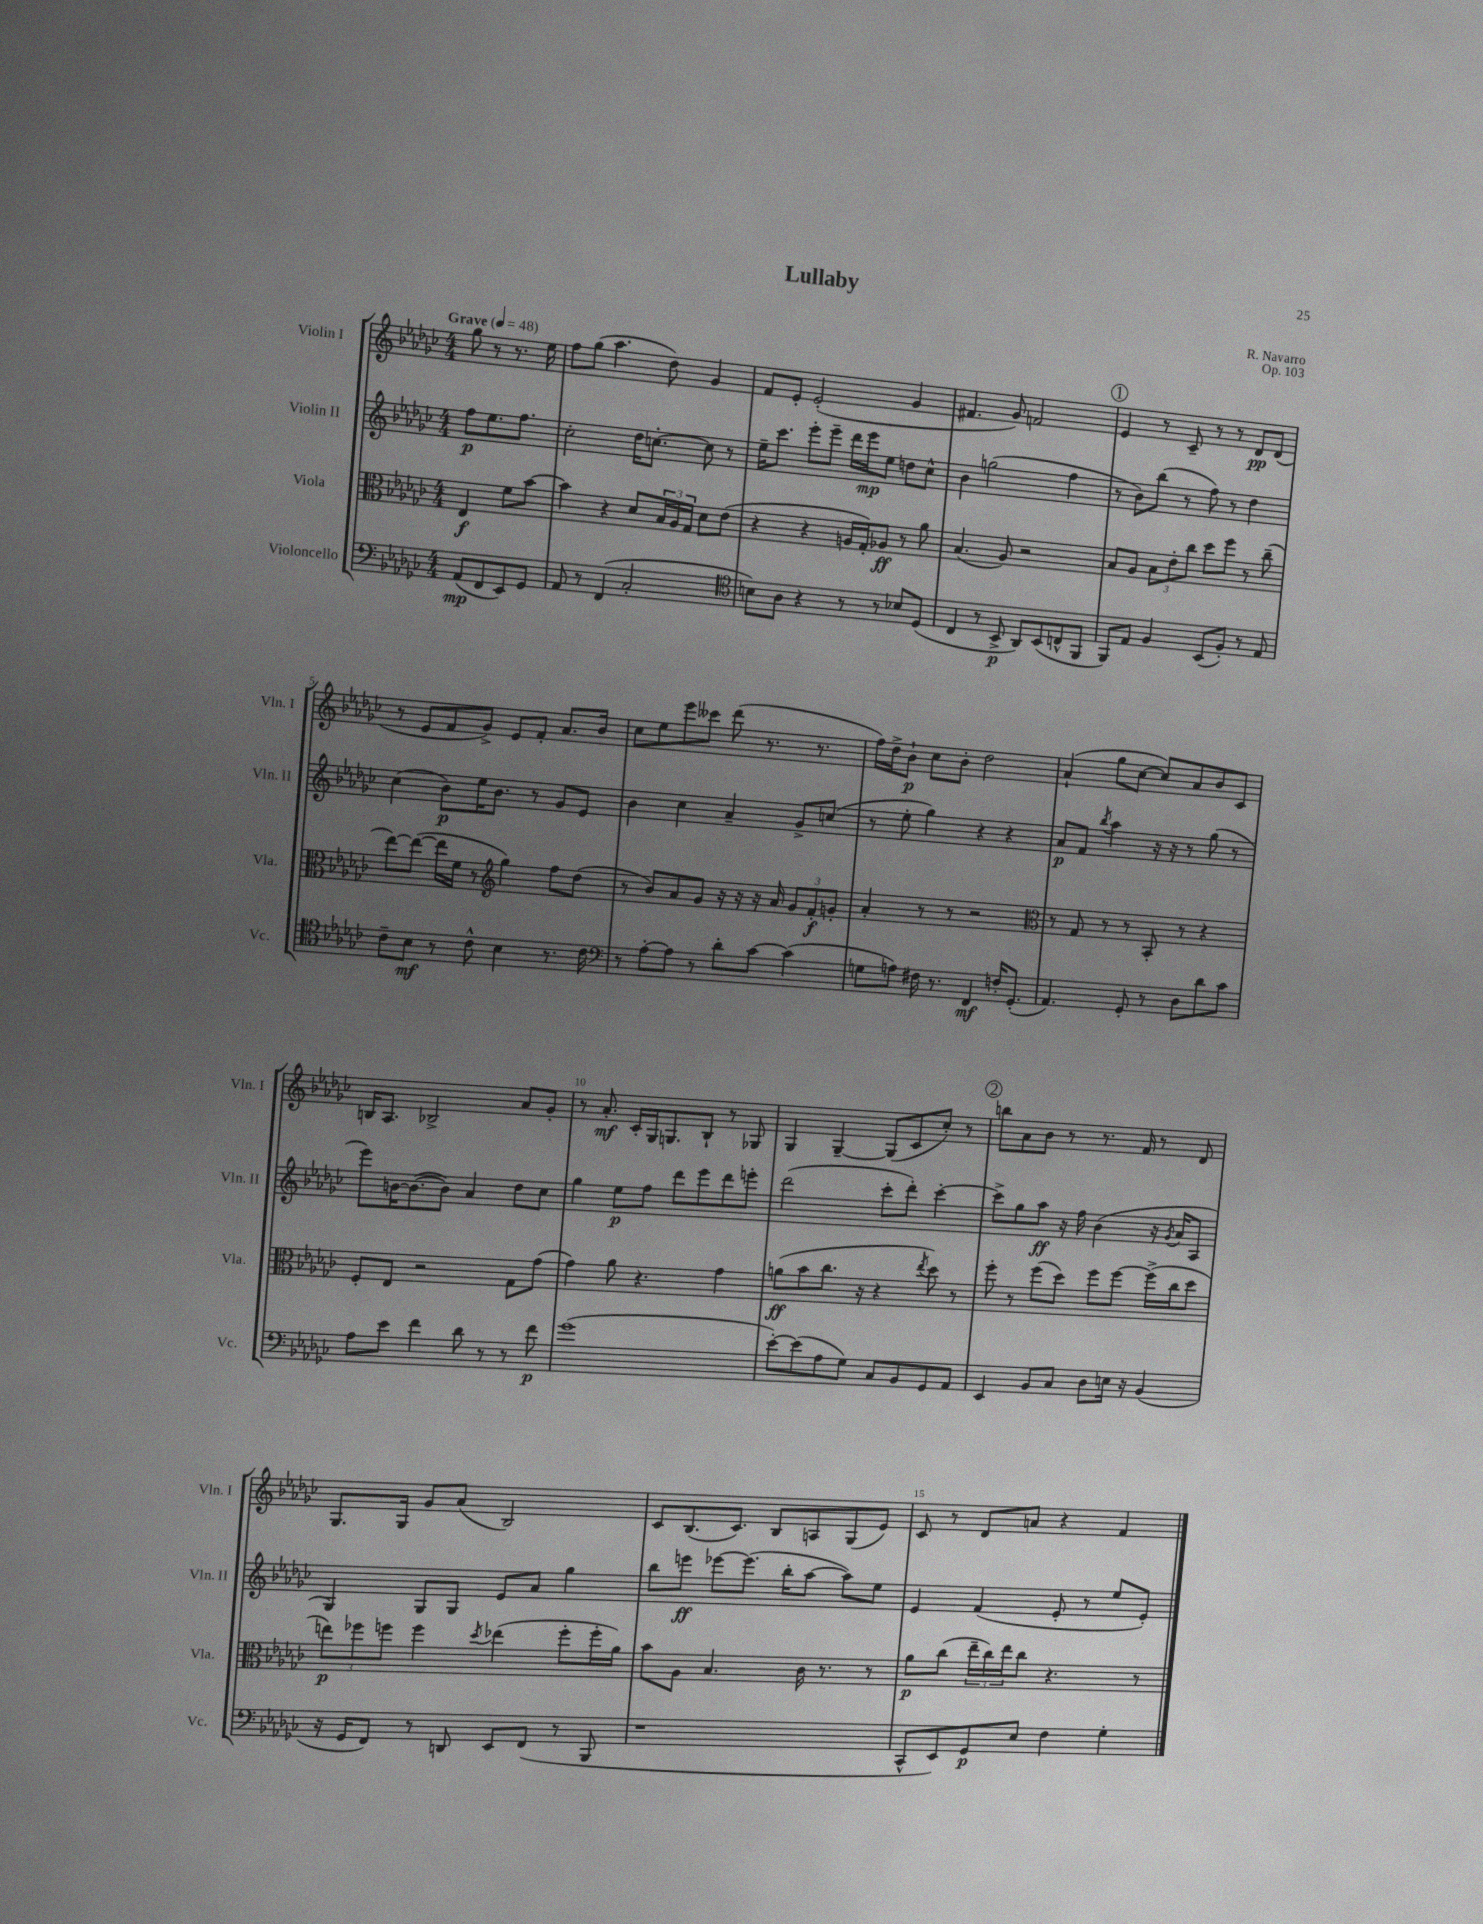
\header { title = "Lullaby" composer = "R. Navarro" opus = "Op. 103" }
<<
\new StaffGroup <<
\new Staff = "s0" \with { instrumentName = "Violin I" shortInstrumentName = "Vln. I" } {
    \clef treble \key ges \major \numericTimeSignature \time 4/4 \partial 2 \tempo "Grave" 4 = 48
    ges''8 r8 r8. ees''16 |
    f''8 ges''8( aes''4. des''8) ges'4 |
    f'8 ees'8-. ees'2-.( ges'4 |
    fis'4. ges'8) f'2 |
    \mark \markup { \circle "1" } ees'4 r8 ces'8-- r8 r8 des'8\pp des'8( |
    r8 ees'8 f'8 ges'8->) ees'8 f'8-. aes'8. bes'16 |
    ces''8 ees''8 ees'''8 ceses'''8 des'''8( r8. r8. |
    f''16) des''16-> bes'8-!\p ces''8 bes'8-. des''2 |
    aes'4-!( ges''8 ces''8~ ces''8) aes'8 bes'8 ces'8 |
    b16 aes8. bes2-> aes'8 ges'8-. |
    r8 aes'8.-.\mf ces'16-. ges16 g8. bes8-! r8 ges8 |
    ges4 ges4~-- ges8( ces'8 ces''8-.) r8 |
    \mark \markup { \circle "2" } b''8 aes'8 bes'8 r8 r8. f'16 r8 des'8 |
    ges8. ges16 ges'8 aes'8( bes2) |
    ces'8 bes8.( ces'8.) bes8 a8 ges8( ees'8) |
    ces'8 r8 des'8 a'8 r4 f'4 \bar "|." |
}
\new Staff = "s1" \with { instrumentName = "Violin II" shortInstrumentName = "Vln. II" } {
    \clef treble \key ges \major \numericTimeSignature \time 4/4 \partial 2
    f''8\p ees''8. f''8. |
    ces''2-. des''16 c''8.~-. c''8 r8 |
    ees''16-- ces'''8. ees'''8-. ees'''8-- des'''16 ees'''16\mp ees''8 d''8 ces''8-^ |
    bes'4 g''2( f''4 |
    \mark \markup { \circle "1" } r8 bes'8) bes''8( r8 f''8) r8 des''4 |
    ces''4( bes'8\p) ees''16 bes'8. r8 ges'8 ees'8 |
    bes'4 ces''4 aes'4-- ges'8-> c''8( |
    r8 ees''8-. ges''4) r4 r4 |
    aes'8\p f'8 \acciaccatura { bes''8 } aes''4 r16 r16 r8 ges''8( r8 |
    ees'''8) b'16~ b'8.~( b'8) aes'4 des''8 ces''8 |
    ges''4 ees''8\p f''8 des'''8 ees'''8 des'''8 e'''8-. |
    des'''2( ces'''8-. des'''8-.) ces'''4~-. |
    \mark \markup { \circle "2" } ces'''8-> ges''8 aes''8\ff r16 f''16 bes'4( r16 \acciaccatura { ges'8 } aes'16 aes8 |
    ges4) ges8 ges8 ees'8 aes'8 ges''4 |
    bes''8 e'''8\ff ees'''8~ ees'''8.( bes''16-. aes''8~ aes''8) ees''8 |
    ees'4 f'4( ees'8-. r8 ees''8 ees'8-.) \bar "|." |
}
\new Staff = "s2" \with { instrumentName = "Viola" shortInstrumentName = "Vla." } {
    \clef alto \key ges \major \numericTimeSignature \time 4/4 \partial 2
    ees4\f f'8 bes'8~ |
    bes'4 r4 des'8 \tuplet 3/2 { bes16 aes16 ges16 } des'8 ees'8( |
    r4 r4 a16 ges16-.) aes8\ff r8 aes'8 |
    bes4.( aes8) r2 |
    \mark \markup { \circle "1" } bes8 aes8 \tuplet 3/2 { bes8 ees'8-. ces''8 } des''8 f''8 r8 ces''8--( |
    ees''8~) ees''8~( ees''16 f'16 r8 \clef treble ges''4) f''8 des''8( |
    r8 bes'8) aes'8 ges'8 r16 r16 r16 aes'16 \tuplet 3/2 { ges'8 f'8-.\f g'8-. } |
    aes'4-. r8 r8 r2 |
    \clef alto r8 ges8 r8 r8 bes,8-. r8 r4 |
    f8-. ees8 r2 ges8 ges'8( |
    ges'4) aes'8 r4. ges'4 |
    a'8\ff( bes'8 ces''8. r16 r4 \acciaccatura { ees''8 } des''8) r8 |
    \mark \markup { \circle "2" } f''8-. r8 f''8( des''8) f''8 f''8~ f''16->( ces''16 des''8 |
    \tuplet 3/2 { e''8\p) fes''8 f''8 } f''4 \acciaccatura { des''8 } ees''4( f''8-. f''16-. aes'16) |
    bes'8 aes8 bes4. ces'16 r8. r8 |
    aes'8\p ces''8( \tuplet 3/2 { ees''16-- ces''16) ees''16 } ces''8 r4. r8 \bar "|." |
}
\new Staff = "s3" \with { instrumentName = "Violoncello" shortInstrumentName = "Vc." } {
    \clef bass \key ges \major \numericTimeSignature \time 4/4 \partial 2
    aes,8\mp( f,8 ees,8) ges,8 |
    aes,8 r8 f,4( ces2-. |
    \clef tenor b8) aes8 r4 r8 r8 bes8 des8( |
    ces4 r8 bes,8->\p aes,8) bes,8( c8-^ f,8 |
    \mark \markup { \circle "1" } f,8) ees8 f4 bes,8( f8-.) r8 ees8 |
    ces'8-- bes8\mf r8 ces'8-^ bes4 r8. ces'16 |
    \clef bass r8 aes8~-. aes8 r8 des'8-. ces'8~ ces'4( |
    g8 a8) fis16 r8. f,4\mf f16-. ges,8.-.( |
    aes,4.) ges,8-. r8 des8 des'8 ces'8 |
    aes8 ees'8 f'4 des'8 r8 r8 f'8\p |
    ges'1( |
    ees'8~-.) ees'8( aes8 ges8) ces8 bes,8 ges,8 aes,8 |
    \mark \markup { \circle "2" } ees,4 bes,8 ces8 des8 e16 r16 bes,4( |
    r16 ges,16 f,8) r8 d,8 ees,8 f,8( r8 bes,,8 |
    r1 |
    ces,8-^ ees,8) ges,8\p ees8 f4 ges4-. \bar "|." |
}
>>
>>
\layout { \context { \Score \override BarNumber.break-visibility = ##(#f #t #t) barNumberVisibility = #(every-nth-bar-number-visible 5) } }
